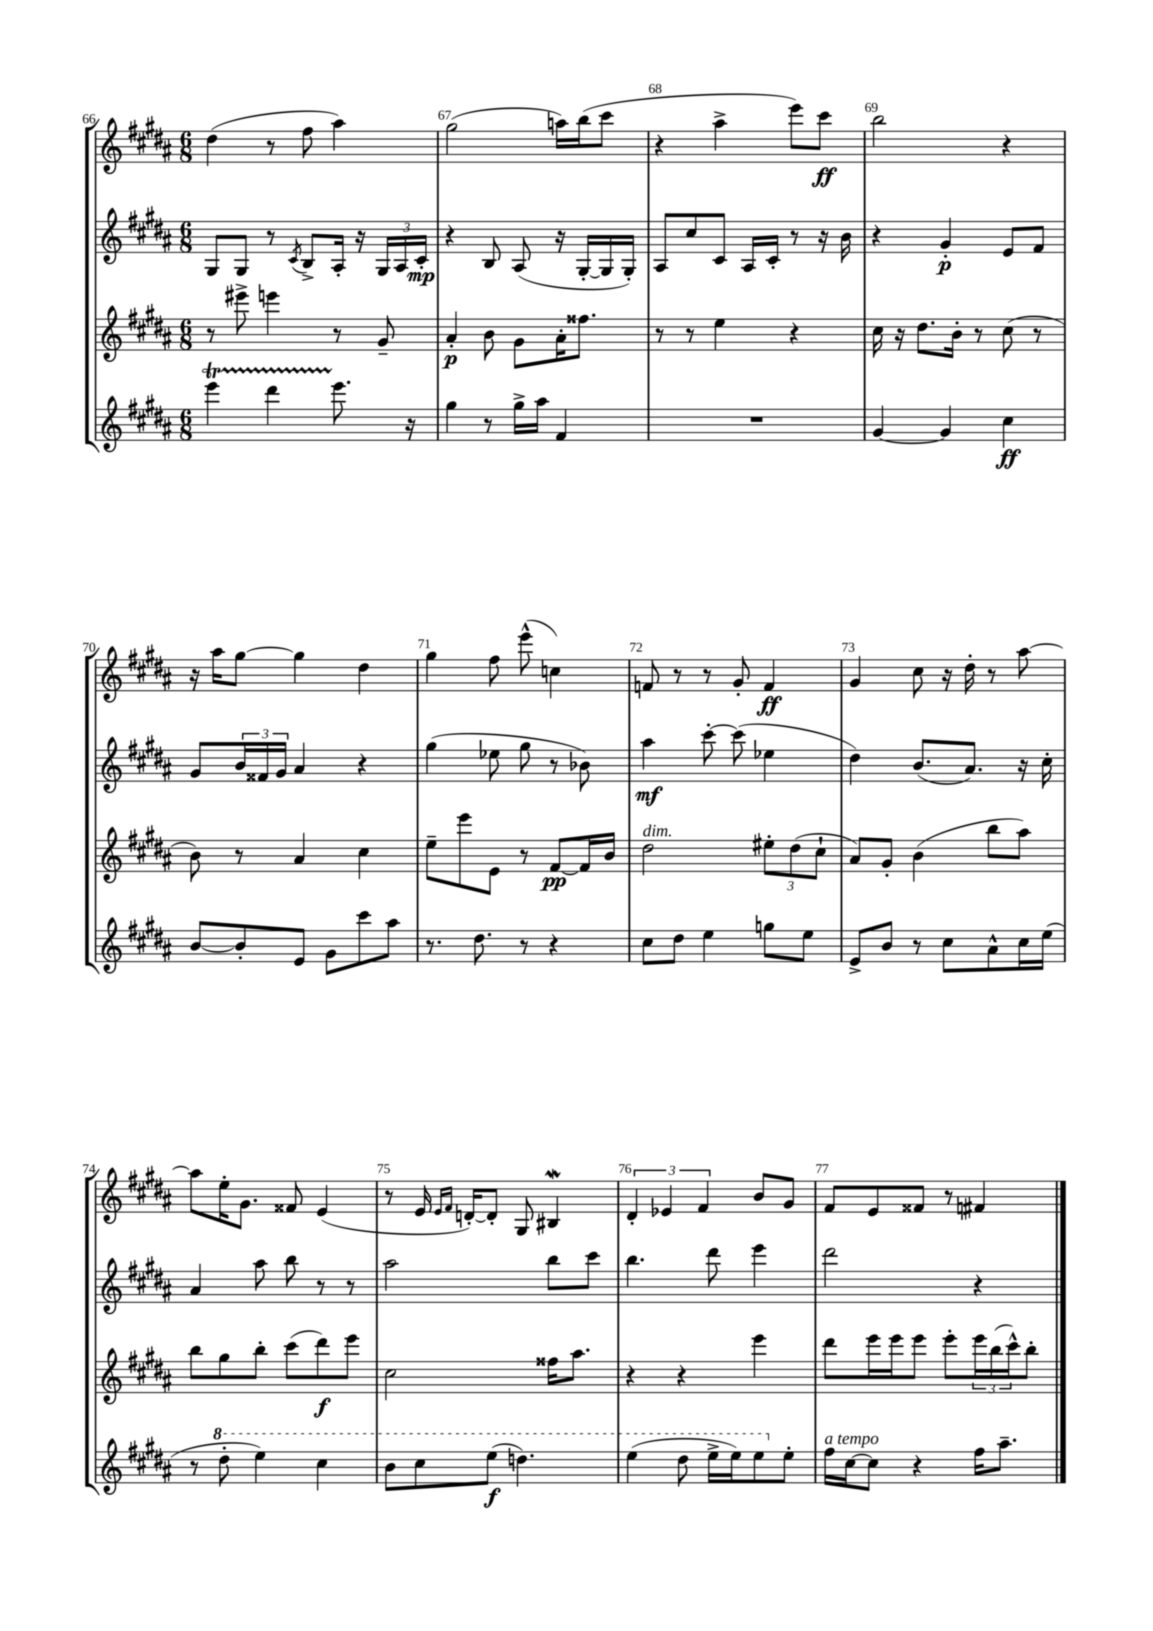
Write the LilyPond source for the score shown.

<<
\new StaffGroup <<
\new Staff = "s0" {
    \clef treble \key b \major \numericTimeSignature \time 6/8
    dis''4( r8 fis''8 ais''4) |
    gis''2( a''16) b''16( cis'''8 |
    r4 ais''4-> e'''8) cis'''8\ff |
    b''2 r4 |
    r16 ais''16 gis''8~ gis''4 dis''4 |
    gis''4 fis''8 e'''8-^( c''4) |
    f'8 r8 r8 gis'8-. f'4\ff |
    gis'4 cis''8 r16 dis''16-. r8 ais''8~ |
    ais''8 e''16-. gis'8. fisis'8 e'4( |
    r8 e'16 \grace { e'16 fis'16 } d'16~-.) d'8-. gis8 bis4\mordent |
    \tuplet 3/2 { dis'4-. ees'4 fis'4 } b'8 gis'8 |
    fis'8 e'8 fisis'8 r8 fis'4 \bar "|." |
}
\new Staff = "s1" {
    \clef treble \key b \major \numericTimeSignature \time 6/8
    gis8 gis8 r8 \acciaccatura { cis'8 } b8-> ais16-. r16 \tuplet 3/2 { gis16 ais16 cis'16-.\mp } |
    r4 b8 ais8( r16 gis16~-. gis16 gis16-.) |
    ais8 cis''8 cis'8 ais16 cis'16-. r8 r16 b'16 |
    r4 gis'4-.\p e'8 fis'8 |
    gis'8 \tuplet 3/2 { b'16 fisis'16 gis'16 } ais'4 r4 |
    gis''4( ees''8 gis''8 r8 bes'8) |
    ais''4\mf cis'''8~-. cis'''8( ees''4 |
    dis''4) b'8.( ais'8.) r16 cis''16-. |
    ais'4 ais''8 b''8 r8 r8 |
    ais''2 b''8 cis'''8 |
    b''4. dis'''8 e'''4 |
    dis'''2 r4 \bar "|." |
}
\new Staff = "s2" {
    \clef treble \key b \major \numericTimeSignature \time 6/8
    r8 eis'''8-> e'''4 r8 gis'8-- |
    ais'4-.\p b'8 gis'8 ais'16-. fisis''8. |
    r8 r8 e''4 r4 |
    cis''16 r16 dis''8. b'16-. r8 cis''8( r8 |
    b'8) r8 ais'4 cis''4 |
    e''8-- e'''8 e'8 r8 fis'8~\pp fis'16 b'16 |
    dis''2^\markup { \italic "dim." } \tuplet 3/2 { eis''8-. dis''8( cis''8-! } |
    ais'8) gis'8-. b'4( b''8 ais''8) |
    b''8 gis''8 b''8-. cis'''8( dis'''8\f) e'''8 |
    cis''2 fisis''16 ais''8. |
    r4 r4 e'''4 |
    dis'''8 e'''16 e'''16 e'''8 e'''8-. \tuplet 3/2 { e'''16 b''16( cis'''16-^) } b''8-. \bar "|." |
}
\new Staff = "s3" {
    \clef treble \key b \major \numericTimeSignature \time 6/8
    e'''4\startTrillSpan dis'''4 e'''8.\stopTrillSpan r16 |
    gis''4 r8 gis''16-> ais''16 fis'4 |
    R2. |
    gis'4~ gis'4 cis''4\ff |
    b'8~ b'8-. e'8 gis'8 cis'''8 ais''8 |
    r8. dis''8. r8 r4 |
    cis''8 dis''8 e''4 g''8 e''8 |
    e'8-> b'8 r8 cis''8 ais'8-^ cis''16 e''16( |
    r8 \ottava #1 dis'''8-. e'''4) cis'''4 |
    b''8 cis'''8 e'''8\f( d'''4.) |
    e'''4( dis'''8 e'''16-> e'''16) e'''8 \ottava #0 e''8-. |
    fis''16^\markup { \italic "a tempo" } cis''16~ cis''8 r4 fis''16 ais''8.-- \bar "|." |
}
>>
>>
\layout { \context { \Score currentBarNumber = #66 \override BarNumber.break-visibility = ##(#f #t #t) barNumberVisibility = #all-bar-numbers-visible } }
